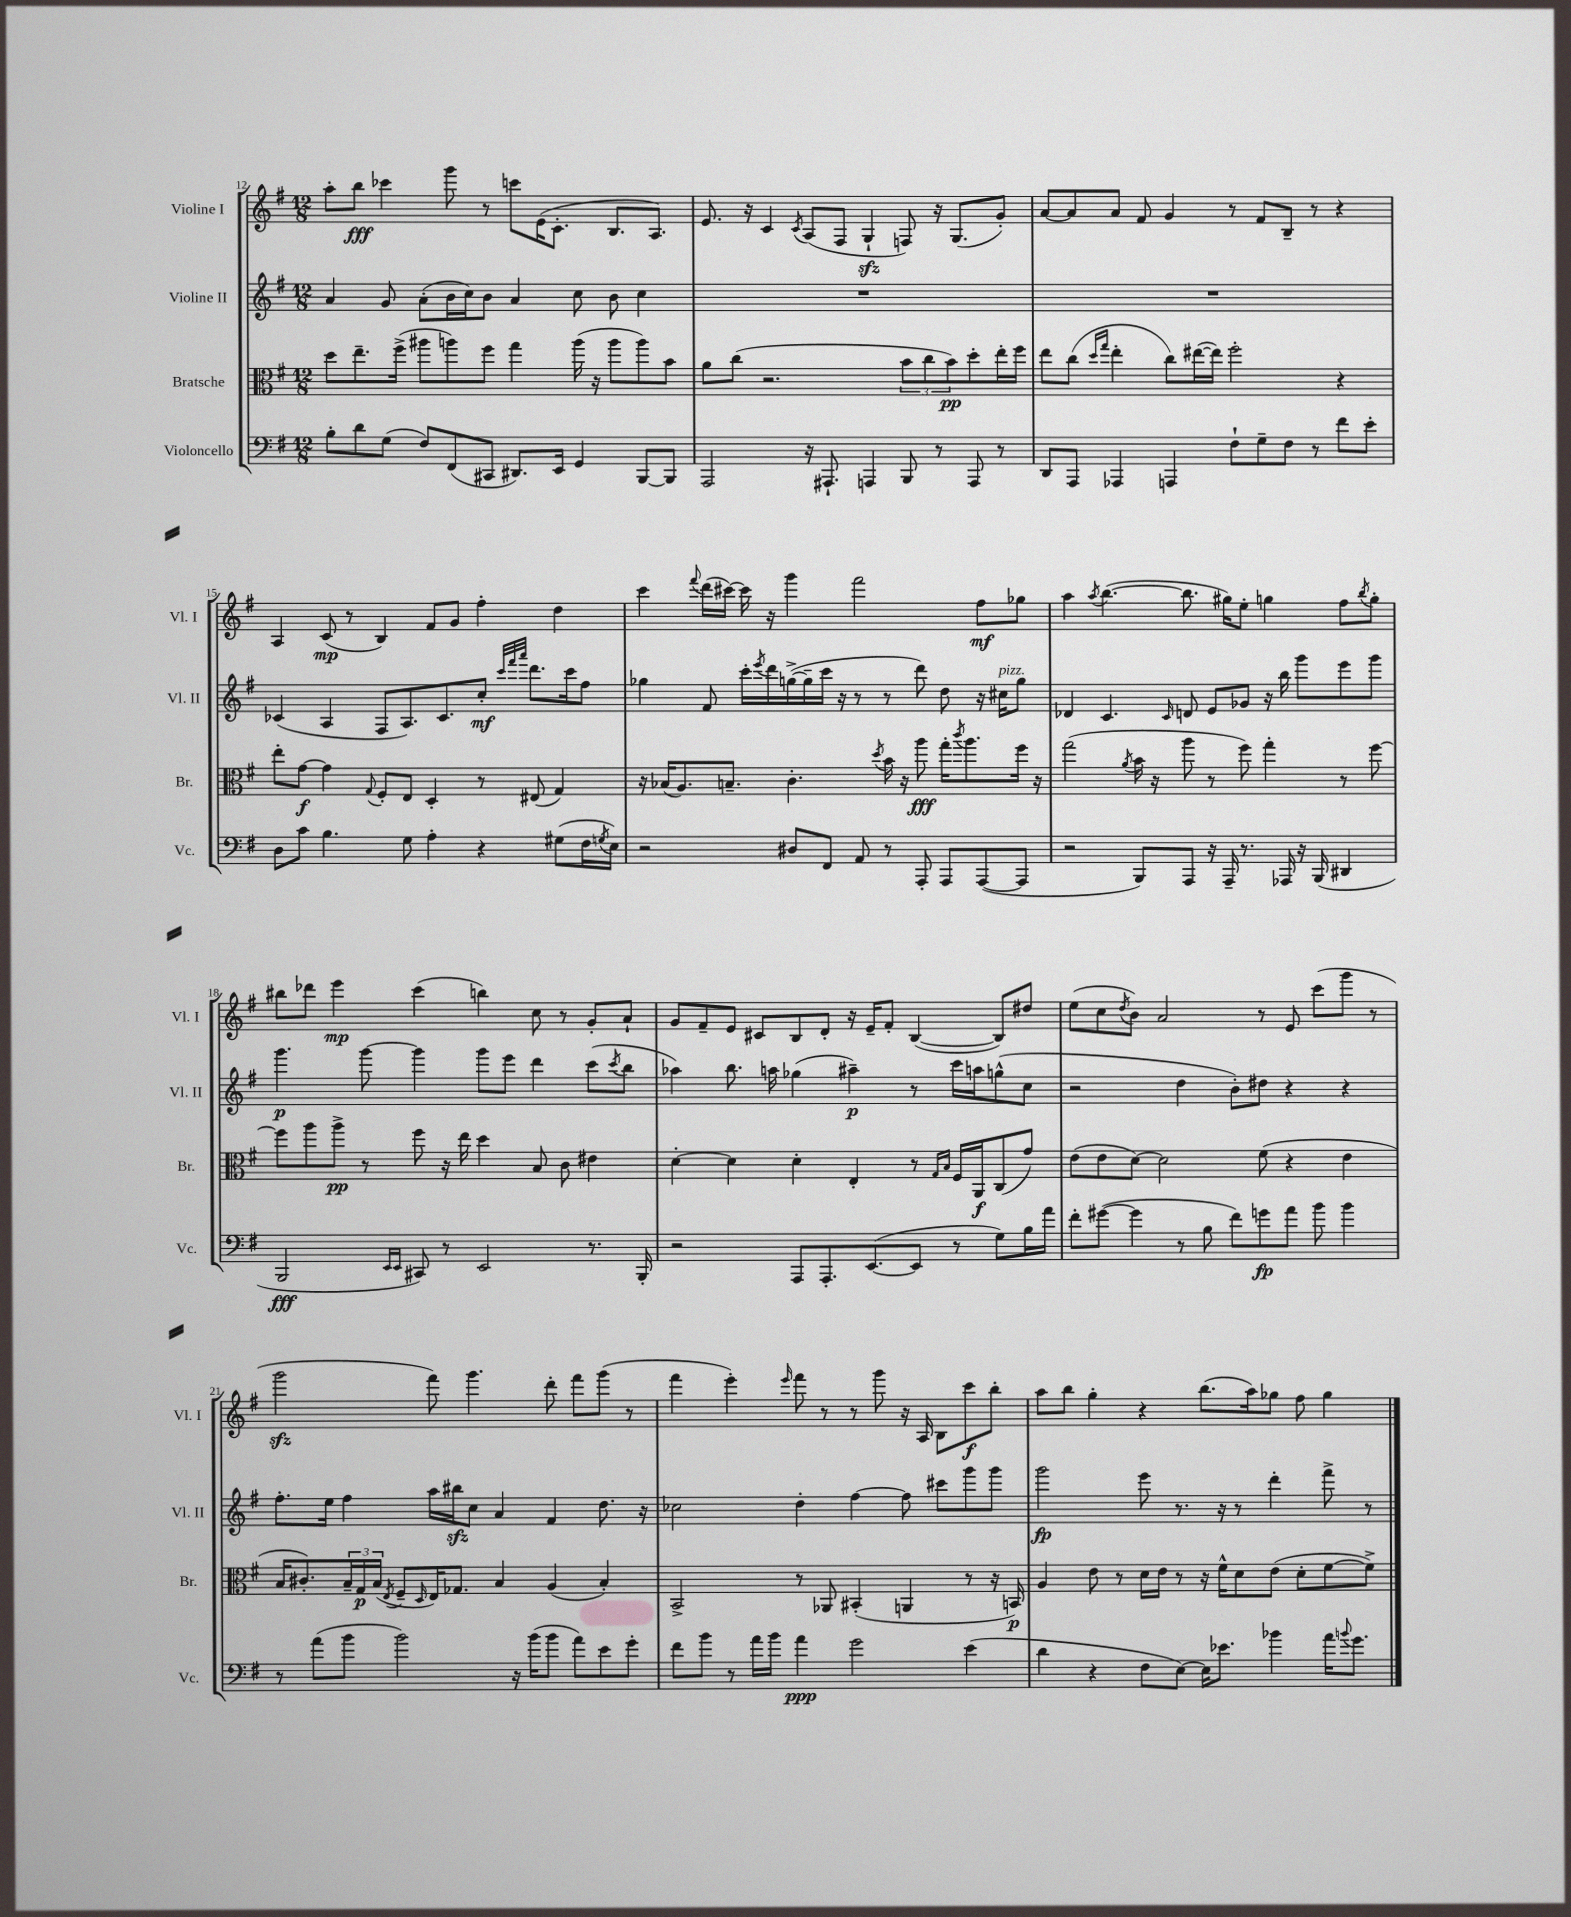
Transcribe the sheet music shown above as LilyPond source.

<<
\new StaffGroup <<
\new Staff = "s0" \with { instrumentName = "Violine I" shortInstrumentName = "Vl. I" } {
    \clef treble \key g \major \numericTimeSignature \time 12/8
    a''8-. b''8\fff ces'''4 g'''8 r8 c'''8 e'16( c'8.-. b8. a8.) |
    e'8. r16 c'4 \acciaccatura { c'8 } a8( fis8 g4-!\sfz f8) r16 g8.( g'8-.) |
    a'8~ a'8 a'8 fis'8 g'4 r8 fis'8 b8-- r8 r4 |
    a4 c'8\mp( r8 b4) fis'8 g'8 fis''4-. d''4 |
    c'''4 \appoggiatura { fis'''8 } d'''16( cis'''16~) cis'''16 r16 g'''4 fis'''2 fis''8\mf ges''8 |
    a''4 \acciaccatura { a''8 } b''4.~( b''8. gis''16) e''8-. g''4 fis''8 \acciaccatura { b''8 } g''8-. |
    bis''8 des'''8 e'''4\mp c'''4( b''4) c''8 r8 g'8-. a'8-! |
    g'8 fis'8-- e'8 cis'8 b8 d'8-. r16 e'16-- fis'8-. b4~( b8) dis''8 |
    e''8( c''8 \acciaccatura { d''8 } b'8) a'2 r8 e'8 c'''8( g'''8 r8 |
    g'''2\sfz fis'''8) g'''4. d'''8-. fis'''8 g'''8( r8 |
    fis'''4 e'''4-.) \grace { e'''16 } fis'''8 r8 r8 g'''8 r16 a16 b8 c'''8\f b''8-. |
    a''8 b''8 g''4-. r4 b''8.( a''16) ges''8 fis''8 ges''4 \bar "|." |
}
\new Staff = "s1" \with { instrumentName = "Violine II" shortInstrumentName = "Vl. II" } {
    \clef treble \key g \major \numericTimeSignature \time 12/8
    a'4 g'8 a'8-.( b'16 c''16) b'8 a'4 c''8 b'8 c''4 |
    R1. |
    R1. |
    ces'4( a4 fis8 a8.) ces'8. c''8-.\mf \grace { c'''32 fis'''32 a'''32 } d'''8. c'''16 fis''8 |
    ges''4 fis'8 c'''16-. \acciaccatura { e'''8 } d'''16 g''16~->( g''16-- c'''16 r16 r8 r8 d'''8) d''8 r16 cis''16^\markup { \italic "pizz." } g''8 |
    des'4 c'4. \grace { c'16 } d'8 e'8 ges'8 r16 b''16 g'''8 e'''8 g'''8 |
    g'''4.\p g'''8~ g'''4 g'''8 e'''8 d'''4 c'''8( \acciaccatura { c'''8 } b''8 |
    aes''4) b''8. a''16 ges''4( ais''4--\p) r8 c'''16 a''16 g''8-^( c''8 |
    r2 d''4 b'8-.) dis''8 r4 r4 |
    fis''8.-. e''16 fis''4 a''16 bis''16\sfz c''8 a'4 fis'4 d''8. r16 |
    ces''2 d''4-. fis''4~ fis''8 cis'''8 g'''8 g'''8 |
    g'''2\fp e'''8 r8. r16 r8 d'''4-. fis'''8-> r8 \bar "|." |
}
\new Staff = "s2" \with { instrumentName = "Bratsche" shortInstrumentName = "Br." } {
    \clef alto \key g \major \numericTimeSignature \time 12/8
    d''8 e''8.-- fis''16->( ais''8 a''8) fis''8 g''4 a''16( r16 a''8 a''8) b'8 |
    a'8 c''8( r2. \tuplet 3/2 { b'8 c''8 b'8\pp) } d''8-. e''16-. fis''16 |
    e''8 c''8( \grace { d''16 g''16 } e''4-. c''8) eis''16~( eis''16) fis''2-. r4 |
    e''8-. g'8~\f g'4 \appoggiatura { g8 } fis8-. e8 d4-. r8 eis8( g4) |
    r16 bes16( a8.) b8.-- c'4.-. \acciaccatura { d''8 } b'16 r16 a''8\fff g''16-. \acciaccatura { c'''8 } a''8. fis''16 r16 |
    g''2( \acciaccatura { a'8 } b'16 r16 a''8 r8 fis''8) g''4-. r8 fis''8~ |
    fis''8 a''8 a''8->\pp r8 fis''8 r16 e''16 d''4 b8 c'8 eis'4 |
    d'4~-. d'4 d'4-. e4-. r8 \grace { g16 b16 } fis16 a,16\f c8( g'8) |
    e'8( e'8 d'8~) d'2 fis'8( r4 e'4 |
    b16 cis'8.-.) \tuplet 3/2 { b16-- g16\p b16( } \acciaccatura { e8 } fis8-- \grace { d16 } e16) ges8. b4 a4( b4-.) |
    b,2-> r8 aes,8 bis,4-.( a,4 r8 r16 b,16\p) |
    a4 e'8 r8 d'16 e'16 r8 r16 fis'16-^ d'8 e'8( d'8-. fis'8~ fis'8->) \bar "|." |
}
\new Staff = "s3" \with { instrumentName = "Violoncello" shortInstrumentName = "Vc." } {
    \clef bass \key g \major \numericTimeSignature \time 12/8
    b8-. d'8 g8( fis8) fis,8( cis,8 dis,8.) e,16 g,4 b,,8~ b,,8 |
    a,,2 r16 ais,,8.-! a,,4 b,,8 r8 a,,8 r8 |
    d,8 a,,8 aes,,4 a,,4 fis8-! g8-- fis8 r8 fis'8 e'8-. |
    d8 c'8 b4. g8 a4-. r4 gis8( fis16 \acciaccatura { g8 } e16) |
    r2 dis8 fis,8 a,8 r8 a,,8-. a,,8 a,,8~( a,,8 |
    r2 b,,8) a,,8 r16 a,,16-- r8. aes,,16 r16 b,,16( dis,4 |
    b,,2\fff \grace { e,16 e,16 } cis,8) r8 e,2 r8. b,,16-. |
    r2 a,,8 a,,8.-. e,8.~( e,8 r8 g8) b16 a'16 |
    fis'8-. gis'8~( gis'4 r8 b8 fis'8) g'8\fp a'8 b'8 b'4 |
    r8 a'8( b'8 b'2) r16 b'16( b'8 a'8) e'8 g'8-. |
    fis'8 b'8 r8 a'16 b'16 a'4\ppp g'2 e'4( |
    d'4 r4 fis8 e8~) e16 ees'8. bes'4 a'16 \appoggiatura { b'8 } g'8. \bar "|." |
}
>>
>>
\layout { \context { \Score currentBarNumber = #12 } }
